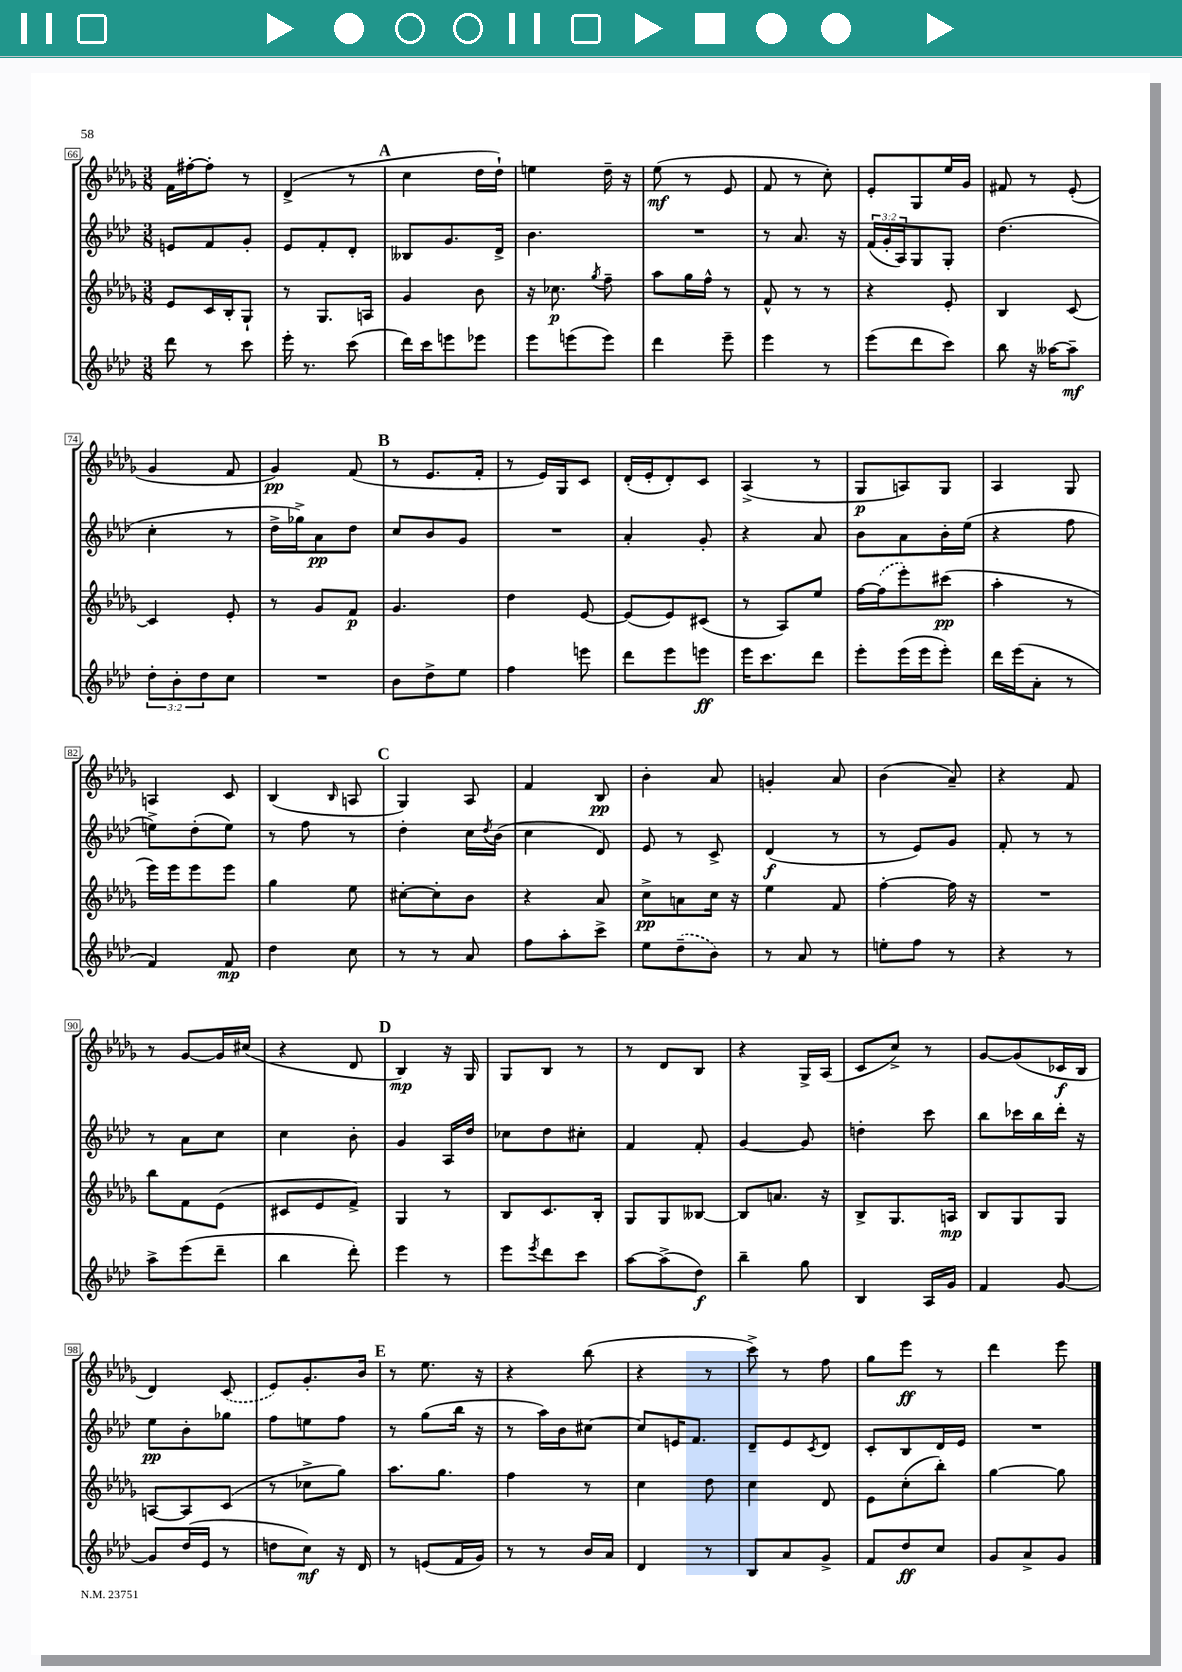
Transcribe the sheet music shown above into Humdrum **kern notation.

**kern	**kern	**kern	**kern
*staff4	*staff3	*staff2	*staff1
*clefG2	*clefG2	*clefG2	*clefG2
*k[b-e-a-d-]	*k[b-e-a-d-g-]	*k[b-e-a-d-]	*k[b-e-a-d-g-]
*M3/8	*M3/8	*M3/8	*M3/8
8ddd-	8e-	8e	16f
.	.	.	[16ff#'
8r	16c	8f	8ff#']
.	16B-'	.	.
8ccc	8G-`	8g'	8r
=	=	=	=
16eee-'	8r	8e-	(4d-^
8.r	.	.	.
.	8.G-	8f'	.
(8ccc	.	8d-'	8r
.	16A	.	.
=	=	=	=
16ddd-)	4g-	8B--	4cc
16ccc	.	.	.
8eee	.	8.g	.
8eee-	8b-	.	16dd-
.	.	16d-^	16dd-`)
=	=	=	=
8eee-	16r	4.b-	4ee
.	8.cc-	.	.
(8eee	.	.	.
.	8qgg-	.	.
8eee)	8ff~	.	16dd-~
.	.	.	16r
=	=	=	=
4ddd-	8aa-	4.r	(8ee-
.	16gg-	.	8r
.	16ff^^	.	.
8eee-~	8r	.	8e-
=	=	=	=
4eee-	8f^^	8r	8f
.	8r	8.a-	8r
8r	8r	.	8cc')
.	.	16r	.
=	=	=	=
(8eee-	4r	(24f	8e-'
.	.	24g'	.
.	.	24A-)	.
8ddd-	.	8G	8G-
8ccc)	8e-'	8G'	16ee-
.	.	.	16g-
=	=	=	=
8bb-	4B-	(4.dd-	8f#
16r	.	.	8r
[16aa--	.	.	.
8aa--~]	[8c	.	(8e-'
=	=	=	=
12dd-'	4c]	4cc'	4g-
12b-'	.	.	.
12dd-	.	.	.
8cc	8e-'	8r	8f
=	=	=	=
4.r	8r	16dd-^	4g-)
.	.	16gg-^)	.
.	8g-	8a-	.
.	8f	8dd-	(8f
=	=	=	=
8b-	4.g-	8cc	8r
8dd-^	.	8b-	8.e-
8ee-	.	8g	.
.	.	.	16f'
=	=	=	=
4ff	4dd-	4.r	8r
.	.	.	16e-)
.	.	.	16G-
8eee	[8e-	.	8c
=	=	=	=
8ddd-	(8e-]	4a-'	(16d-'
.	.	.	16e-'
8eee-	8e-)	.	8d-')
8eee	(8c#	8g'	8c
=	=	=	=
16eee-	8r	4r	(4A-^
8.ccc	.	.	.
.	8A-)	.	.
8ddd-	8ee-	8a-	8r
=	=	=	=
8eee-'	[16ff	8b-	8G-
.	(16ff]	.	.
(16eee-	8eee-')	8a-	8A)
16eee-	.	.	.
8eee-')	(8ccc#	16b-'	8G-
.	.	(16ee-	.
=	=	=	=
16ddd-	4aa-'	4r	4A-
(16eee-	.	.	.
8a-'	.	.	.
8r	8r	8ff	8G-
=	=	=	=
4f)	16eee-)	8ee^)	4A
.	16eee-	.	.
.	8eee-	(8dd-'	.
8f	8eee-	8ee)	8c
=	=	=	=
4dd-	4gg-	8r	(4B-
.	.	8ff	.
.	.	.	16qqB-
8cc	8ee-	8r	8A
=	=	=	=
8r	[8cc#'	4dd-'	4G-)
8r	8cc#']	.	.
8a-	8b-	16cc	8A-
.	.	8qdd-	.
.	.	(16b-	.
=	=	=	=
8ff	4r	4cc	4f
8aa-'	.	.	.
8ccc^	8a-	8d-)	8B-
=	=	=	=
8ee-	8cc^	8e-	4b-'
(8dd-~	8a	8r	.
8b-)	16cc	8c^	8a-
.	16r	.	.
=	=	=	=
8r	4ee-	(4d-	4g'
8a-	.	.	.
8r	8f	8r	8a-
=	=	=	=
8ee'	[4ff'	8r	(4b-
8ff	.	8e-)	.
8r	16ff]	8g	8a-~)
.	16r	.	.
=	=	=	=
4r	4.r	8f'	4r
.	.	8r	.
8r	.	8r	8f
=	=	=	=
8aa-^	8bb-	8r	8r
(8eee-	8f	8a-	[8g-
8ddd-~	(8e-	8cc	16g-]
.	.	.	(16cc#
=	=	=	=
4bb-	8c#	4cc	4r
.	8e-	.	.
8ddd-')	8f^)	8b-'	8d-
=	=	=	=
4eee-	4G-	4g	4B-)
8r	8r	16A-	16r
.	.	16dd-	16G-
=	=	=	=
8eee-	8B-	8cc-	8G-
8qeee-	.	.	.
8ddd-	8.c	8dd-	8B-
8ccc	.	8cc#'	8r
.	16B-'	.	.
=	=	=	=
[8aa-	8G-	4f	8r
(8aa-^]	8G-	.	8d-
8dd-)	[8B--	8f'	8B-
=	=	=	=
4bb-~	8B--]	[4g	4r
.	8.a	.	.
8gg	.	8g]	16G-^
.	16r	.	(16A-
=	=	=	=
4B-	8B-^	4dd'	8c
.	8.G-	.	8cc^)
16A-	.	8ccc	8r
16g	16A	.	.
=	=	=	=
4f	8B-	8bb-	[8g-
.	8G-	16ccc-	(8g-]
.	.	16bb-	.
[8g	8G-	16ddd-'	16c-
.	.	16r	16B-
=	=	=	=
8g]	[8A	8ee-	4d-)
(16dd-	8A]	8b-'	.
16e-	.	.	.
8r	(8c	8gg-	(8c
=	=	=	=
8dd	8r	8ff	8e-)
8cc)	8cc-^	8ee	8.g-'
16r	8gg-)	8ff	.
16d-	.	.	16b-
=	=	=	=
8r	8.aa-	8r	8r
(8e	.	(8gg	8.ee-
.	8.gg-	.	.
16f	.	16bb-	.
16g)	.	16r	16r
=	=	=	=
8r	4ff	8r	4r
8r	.	16aa-)	.
.	.	16b-	.
16b-	8r	[8cc#	(8bb-
16a-	.	.	.
=	=	=	=
4d-	4cc	8cc#]	4r
.	.	16e	.
.	.	8.f	.
8r	8dd-	.	8r
=	=	=	=
8B-	4cc	8d-~	8ccc^)
8a-	.	8e-	8r
.	.	8qc	.
8g^	8d-	8d-	8ff
=	=	=	=
8f	8e-	8c'	8gg-
8dd-	(8cc'	8B-	8eee-
8cc	8bb-')	16d-	8r
.	.	16e-	.
=	=	=	=
8g	[4gg-	4.r	4ddd-
8a-^	.	.	.
8g	8gg-]	.	8eee-
==	==	==	==
*-	*-	*-	*-
